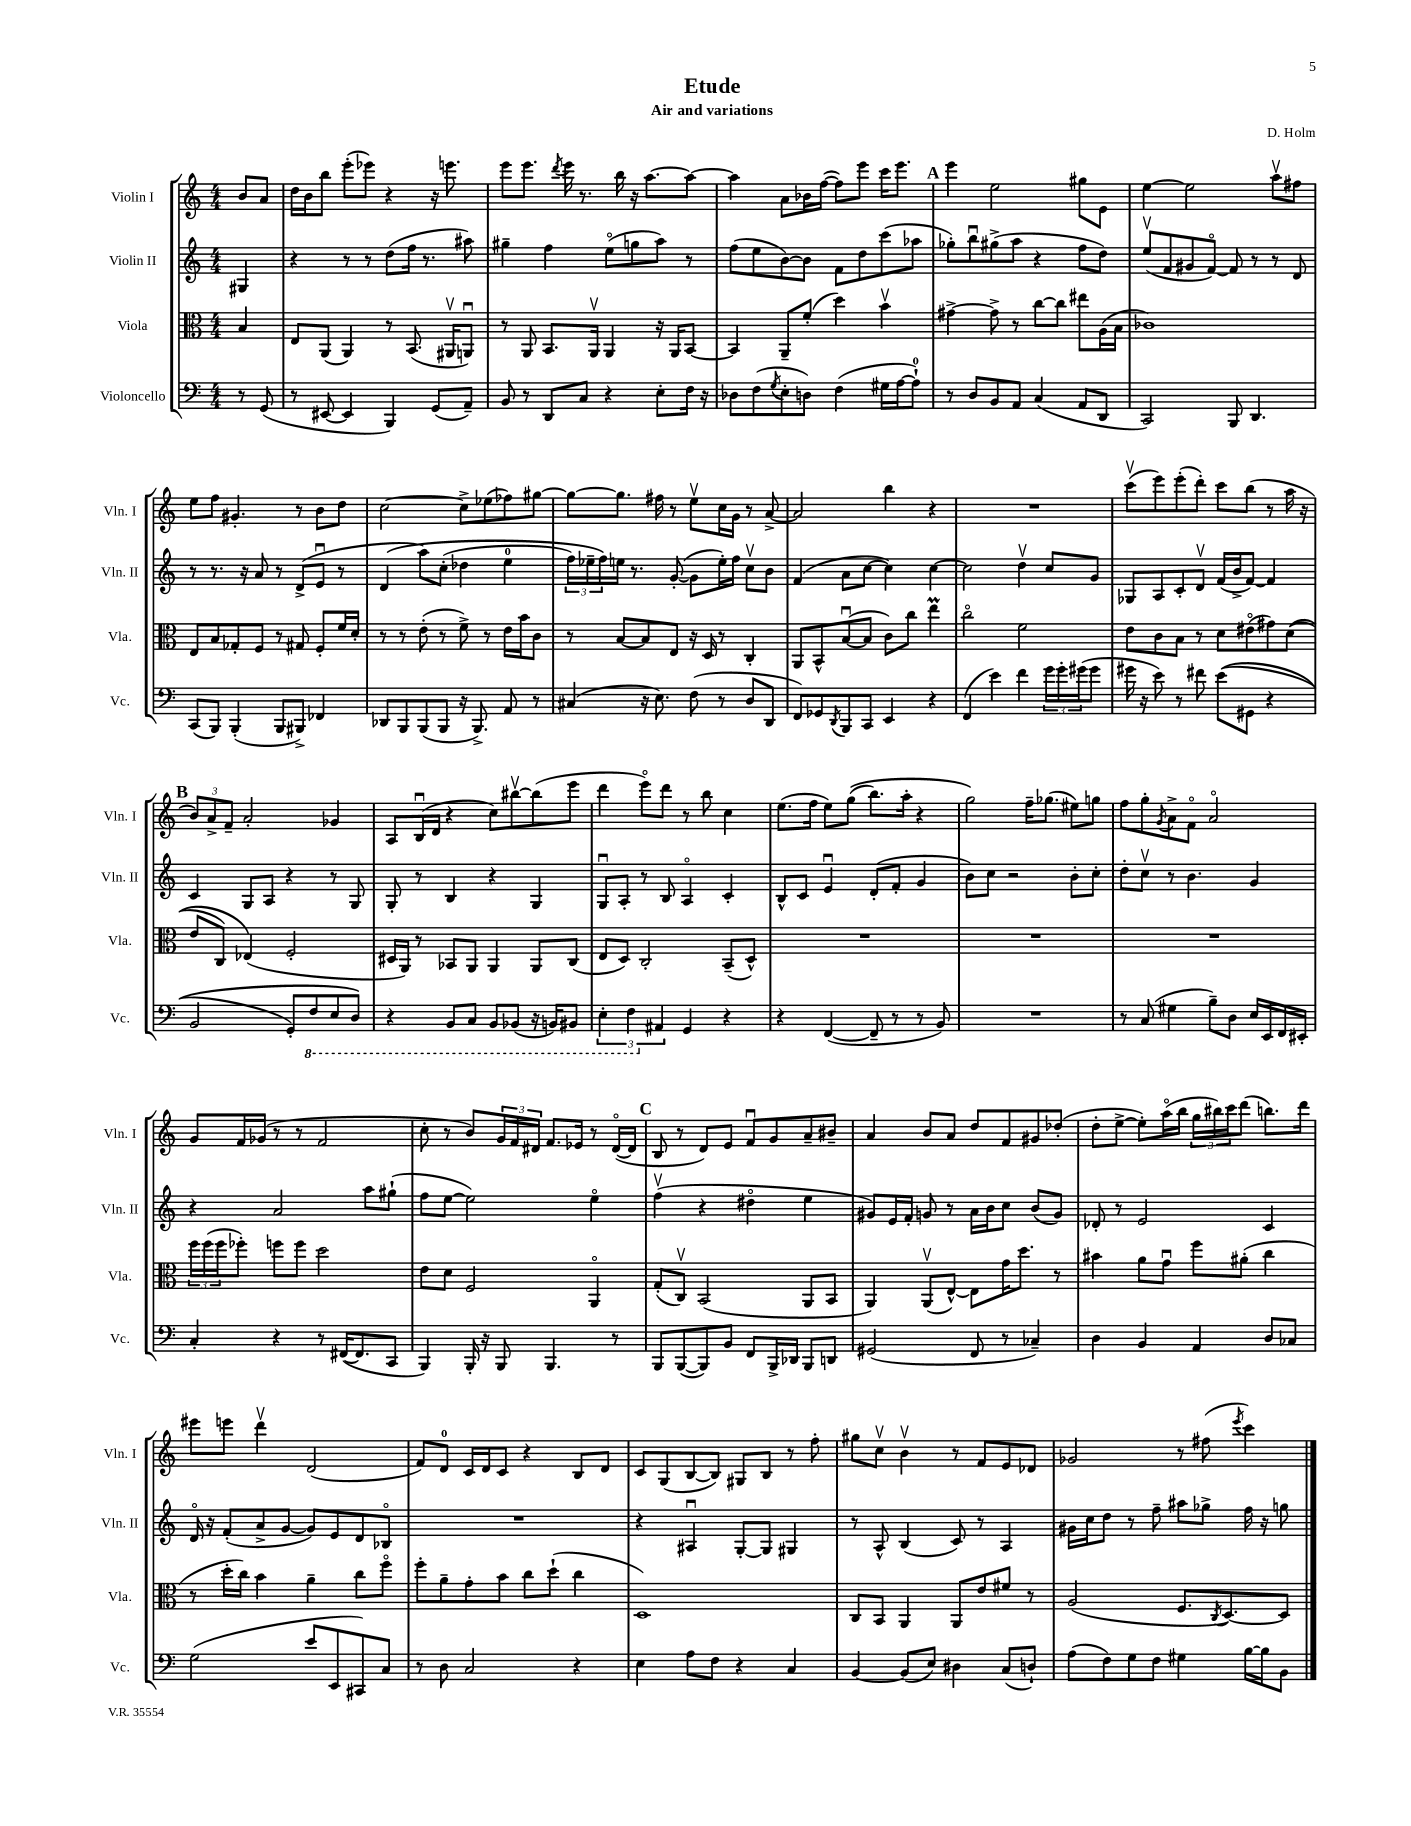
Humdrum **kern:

**kern	**kern	**kern	**kern
*staff4	*staff3	*staff2	*staff1
*clefF4	*clefC3	*clefG2	*clefG2
*k[]	*k[]	*k[]	*k[]
*M4/4	*M4/4	*M4/4	*M4/4
8r	4B	4G#	8b
(8GG	.	.	8a
=	=	=	=
8r	8E	4r	16dd
.	.	.	16b
[8EE#	(8AA	.	8bb
4EE#]	4AA)	8r	(8eee'
.	.	8r	8eee-)
4BBB)	8r	(8dd	4r
.	(8.BB	16ff	.
.	.	8.r	.
(8GG	.	.	16r
.	16AA#v	.	8.eee
8AA~)	8AAu)	8aa#)	.
=	=	=	=
8BB	8r	4gg#~	8eee
8r	8AA	.	8.eee
8DD	8.BB	4ff	.
.	.	.	8qddd
.	.	.	16eee
8C	.	.	8.r
.	16AAv	.	.
4r	4AA	(8eeo	.
.	.	.	16bb
.	.	8gg	16r
.	.	.	[8.aa
8E'	16r	8aa)	.
.	16AA	.	.
16F	[8BB	8r	8aa_
16r	.	.	.
=	=	=	=
8D-	4BB]	(8ff	4aa]
(8F	.	8ee	.
8qG	.	.	.
8E'	8AA~	[8b)	8a
8D)	(8f'	8b]	16b-
.	.	.	([16ff
(4F	4dd)	8f	8ff])
.	.	8dd	8eee
16G#	4bv	(8ccc	16ccc
[16A	.	.	8.eee
8A`])	.	8aa-	.
=	=	=	=
8r	[4g#^	8gg-')	4eee
8D	.	8bbu	.
8BB	8g#^]	(8gg#^	2ee
8AA	8r	8aa	.
(4C	[8cc	4r	.
.	8cc]	.	.
8AA	8ee#	8ff	8gg#
8DD	(16A	8dd)	8e
.	16B	.	.
=	=	=	=
2CC)	1c-)	(8eev	[4ee
.	.	8f	.
.	.	8g#	2ee]
.	.	[8fo)	.
8BBB	.	8f]	.
4.DD	.	8r	.
.	.	8r	8aav
.	.	8d	8ff#
=	=	=	=
(8CC	8E	8r	8ee
8BBB)	8B	8.r	8ff
(4BBB'	8G-'	.	4.g#'
.	.	16r	.
.	8F	8a	.
8BBB	8r	8r	.
8BBB#^)	8G#	(8d^	8r
4FF-	8F'	8eu	8b
.	16f	8r	8dd
.	16d'	.	.
=	=	=	=
8DD-	8r	&(4d	[2cc
8BBB	8r	.	.
(8BBB	(8e'	8aa)	.
8BBB	8r	(8cc'	.
16r	8f^)	4dd-	8cc^]
8.BBB^)	.	.	.
.	8r	.	(8ee-
8AA	16e	4ee	8ff-)
.	16b	.	.
8r	8c	.	[8gg#
=	=	=	=
(4C#	8r	24ff)	8gg#_
.	.	24ee-~	.
.	.	24ff&)	.
.	[8B	16ee	8.gg#]
.	.	8.r	.
16r	8B]	.	.
8.E)	.	.	16ff#
.	8E	([8g'	8r
(8F	16r	8g]	8eev
.	16D	.	.
8r	8r	16ee')	16cc
.	.	16ff	16g
8D	4C'	8ccv	8r
8DD	.	8b	[8a^
=	=	=	=
8FF)	8AA	(4f	2a]
8GG-	8BB^^	.	.
8qDD	.	.	.
8BBB	([8Bu	8a	.
8CC	8B]	[8cc	.
4EE	8c)	4cc])	4bb
.	8cc	.	.
4r	4ee	[4cc	4r
=	=	=	=
(4FF	2cco	2cc]	1r
4e)	.	.	.
4f	2f	4ddv	.
24g	.	8cc	.
24g'	.	.	.
(24g#	.	.	.
8g#	.	8g	.
=	=	=	=
16g#	8e	8G-	(8cccv
16r	.	.	.
8e)	8c	8A	8eee)
8r	8B	8c'	(8eee'
8f#	8r	8dv	8ddd')
&((8e	8d	(16f	8ccc
.	.	16b^	.
8GG#	(8e#o	[8f)	(8bb
4r	8g#)	4f]	8r
.	&((8d	.	16aa
.	.	.	16r
=	=	=	=
2BB	8e	4c	12b)
.	.	.	12a^
.	8C)	.	.
.	.	.	12f~
.	(4E-&)	8G	2a'
.	.	8A	.
8GG')	2F'	4r	.
8FF	.	.	.
8EE	.	8r	4g-
8DD&)	.	8G	.
=	=	=	=
4r	16D#	8G'	8A
.	16AA)	.	.
.	8r	8r	(16Bu
.	.	.	16d
8BBB	8BB-	4B	4r
8CC	8AA	.	.
8BBB	4AA	4r	8cc)
(8BBB-	.	.	[8bb#v
16r	8AA	4G	(8bb#]
16BBB)	.	.	.
8BBB#	(8C	.	8eee
=	=	=	=
6EE'	8E	8Gu	4ddd
.	8D)	8A'	.
6FF	.	.	.
.	2C'	8r	8eeeo)
6AA#	.	.	.
.	.	8B	8ddd
4GG	.	4Ao	8r
.	.	.	8bb
4r	(8BB~	4c'	4cc
.	8D^^)	.	.
=	=	=	=
4r	1r	8B^^	(8.ee
.	.	8c	.
.	.	.	16ff
([4FF	.	4eu	8ee)
.	.	.	&((8gg
8FF~]	.	(8d'	8.bb)
8r	.	8f'	.
.	.	.	16aa'
8r	.	4g	4r
8BB)	.	.	.
=	=	=	=
1r	1r	8b)	2gg&)
.	.	8cc	.
.	.	2r	.
.	.	.	16ff~
.	.	.	(8.gg-
.	.	8b'	8ee#)
.	.	8cc'	8gg
=	=	=	=
8r	1r	8dd'	8ff
(8C	.	8ccv	8gg'
.	.	.	8qg
4G#	.	8r	8a^
.	.	4.b	8fo
8B~)	.	.	2ao
8D	.	.	.
16E	.	4g	.
16EE	.	.	.
16FF	.	.	.
16EE#'	.	.	.
=	=	=	=
4C'	24ff	4r	8g
.	(24ff	.	.
.	24ff	.	.
.	8ff-')	.	16f
.	.	.	(16g-
4r	8ff	2a	8r
.	8ff	.	8r
8r	2dd	.	2f
([16FF#	.	.	.
8.FF#]	.	.	.
.	.	8aa	.
8CC	.	(8gg#`	.
=	=	=	=
4BBB)	8e	8ff	8cc'
.	8d	[8ee	8r
16BBB'	2F	2ee])	8b)
16r	.	.	.
8BBB	.	.	24g
.	.	.	24f
.	.	.	24d#
4.BBB	.	.	8.f
.	.	.	16e-
.	4AAo	4eeo	8r
8r	.	.	([16d#o
.	.	.	16d#]
=	=	=	=
8BBB	(8G'	(4ffv	8B
([8BBB	8Cv)	.	8r
8BBB])	(2BB	4r	8d)
8BB	.	.	8e
8FF	.	4dd#o	8fu
16BBB^	.	.	8g
16DD-	.	.	.
8BBB	8AA	4ee	8a~
8DD	8BB	.	8b#~
=	=	=	=
(2GG#	4AA)	8g#)	4a
.	.	16e	.
.	.	16f'	.
.	(8AAv	8g	8b
.	[8E^^)	8r	8a
8FF	8E]	16a	8dd
.	.	16b	.
8r	16g	8cc	8f
.	8.dd	.	.
4C-~)	.	(8b	8g#
.	8r	8g)	(8dd-'
=	=	=	=
4D	4b#	8d-'	8dd'
.	.	8r	[8ee^
4BB	8a	2e	8ee'])
.	8gu	.	(16aao
.	.	.	16bb
4AA	8ff	.	24gg
.	.	.	24bb#)
.	.	.	24ccc
.	(8a#'	.	(8ddd
8D	4cc	4c	8.bb)
8C-	.	.	.
.	.	.	16ddd
=	=	=	=
(2G	8r	16do	8eee#
.	.	16r	.
.	16dd'	(8f'	8eee
.	16cc)	.	.
.	4b	8a^	4dddv
.	.	[8g	.
8e	4a~	8g])	(2d
8EE	.	8e	.
8CC#)	8cc	8d	.
8C	8ffo	8B-o	.
=	=	=	=
8r	8ff'	1r	8f)
8D	8a~	.	8d
2C	8g'	.	16c
.	.	.	16d
.	8b	.	8c
.	8cc	.	4r
.	(8dd`	.	.
4r	4cc	.	8B
.	.	.	8d
=	=	=	=
4E	1D)	4r	8c
.	.	.	(8G
8A	.	4A#u	[8B
8F	.	.	8B])
4r	.	[8G'	8G#
.	.	8G]	8B
4C	.	4G#	8r
.	.	.	8ff'
=	=	=	=
[4BB	8C	8r	8gg#
.	8BB	8A^^	8ccv
(8BB]	4AA	(4B	4bv
8E)	.	.	.
4D#	8AA	8c)	8r
.	8e	8r	8f
(8C	8f#	4A	8e
8D`)	8r	.	8d-
=	=	=	=
(8A	(2A	16g#	2g-
.	.	16cc	.
8F)	.	8dd	.
8G	.	8r	.
8F	.	8ff~	.
4G#	8.F	8aa#	8r
.	.	8gg-^	(8ff#
.	8qC	.	.
.	[8.D)	.	.
.	.	.	8qeee
[16B	.	16ff	4ccc)
16B]	.	16r	.
8BB	8D]	8gg	.
==	==	==	==
*-	*-	*-	*-
